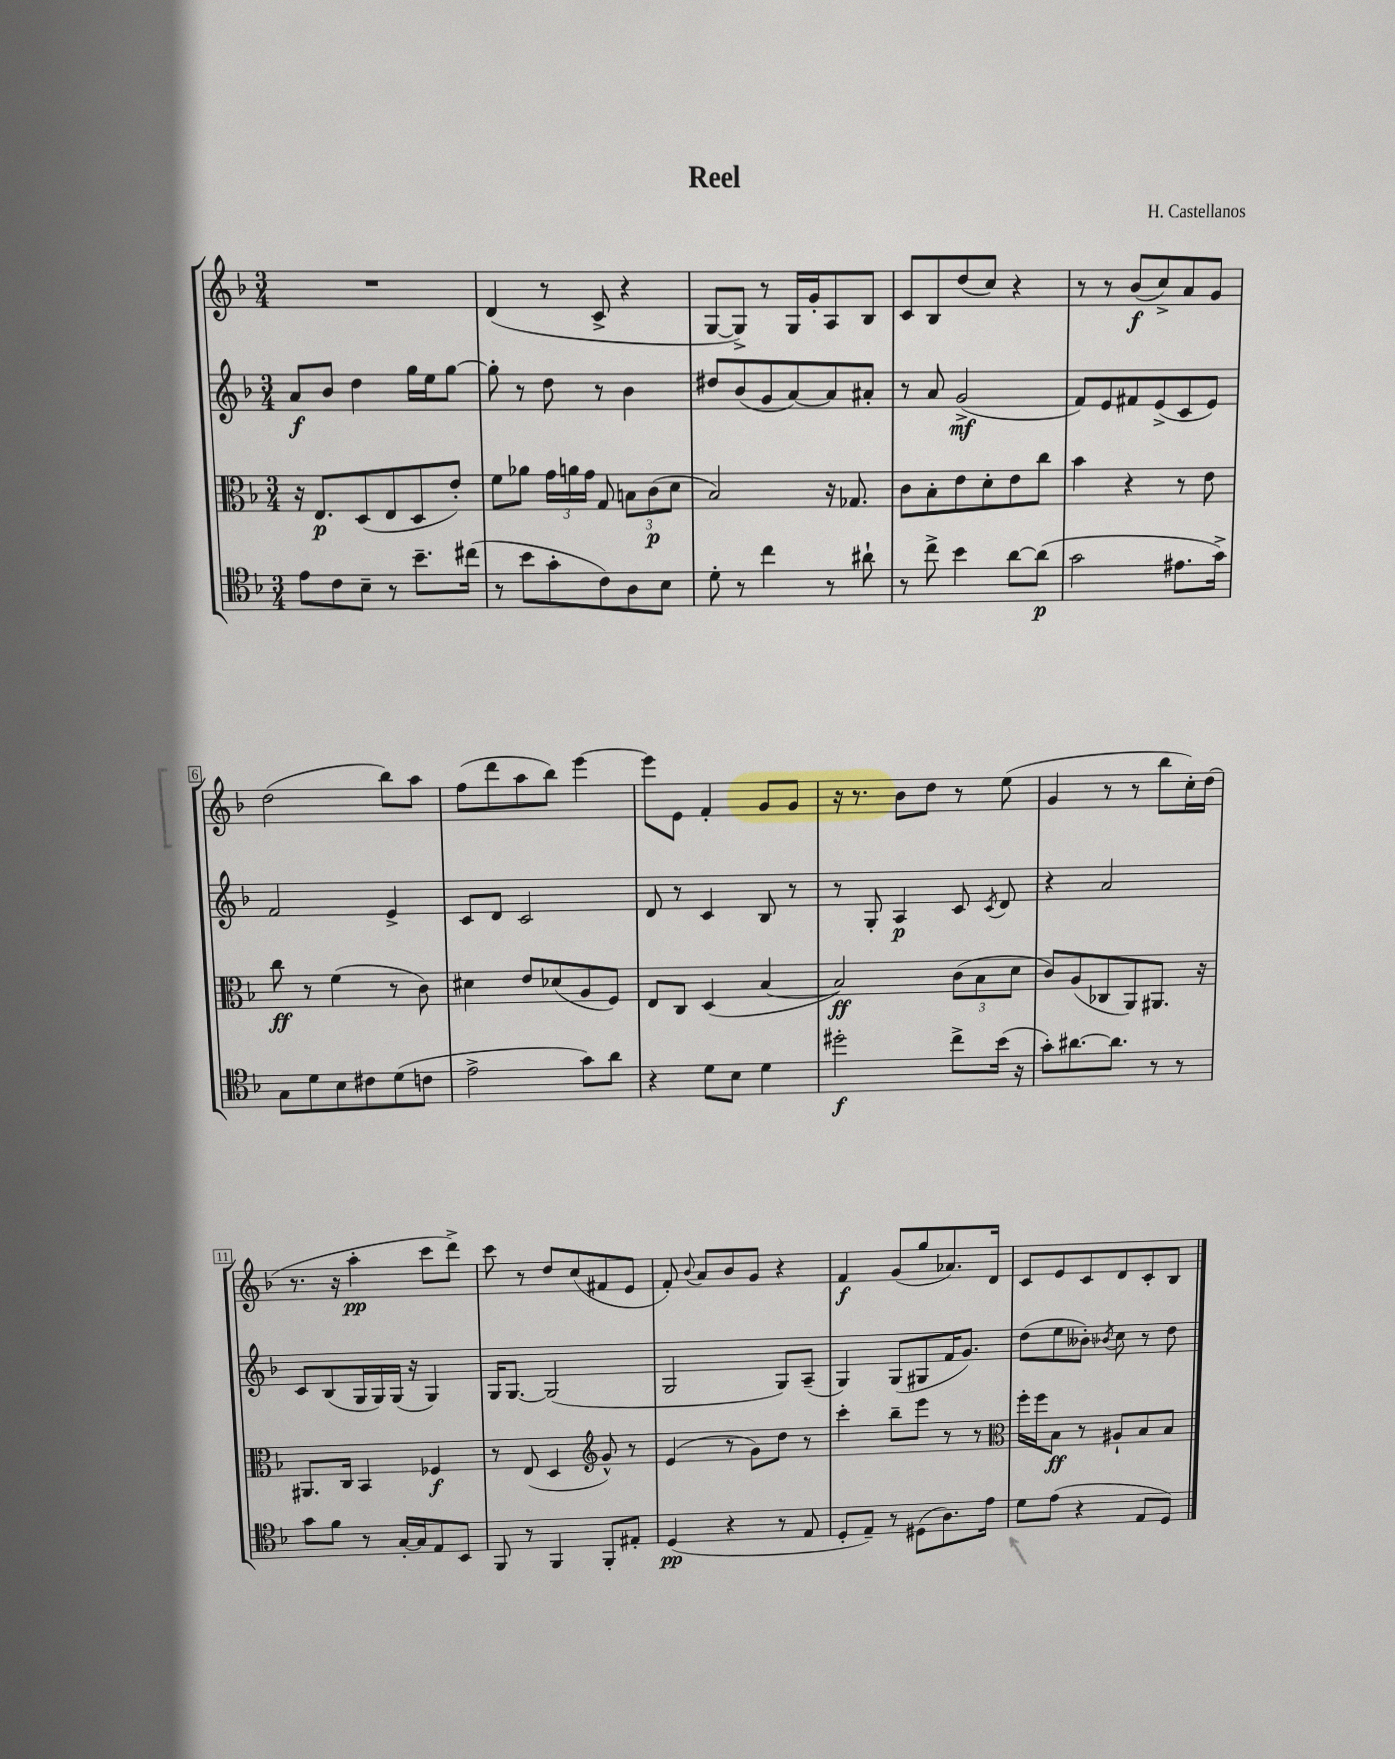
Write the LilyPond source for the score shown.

\header { title = "Reel" composer = "H. Castellanos" }
<<
\new StaffGroup <<
\new Staff = "s0" {
    \clef treble \key f \major \numericTimeSignature \time 3/4
    \autoBeamOff R2. |
    d'4( r8 c'8-> r4 |
    g8[~ g8]->) r8 g16[ g'16-. a8 bes8] |
    c'8[ bes8 d''8( c''8]) r4 |
    r8 r8 bes'8[\f( c''8->) a'8 g'8] |
    d''2( bes''8[) a''8] |
    f''8[( d'''8 a''8 bes''8]) e'''4~ |
    e'''8[ e'8] f'4-. g'8[ g'8] |
    r16 r8. bes'8[ d''8] r8 e''8( |
    g'4 r8 r8 bes''8[ c''16-.) d''16]( |
    r8. r16 a''4-.\pp c'''8[ d'''8]->) |
    c'''8 r8 d''8[ c''8( fis'8 e'8] |
    f'8-.) \appoggiatura { bes'8 } a'8[ bes'8 g'8] r4 |
    f'4\f g'8[( g''8 aes'8.) d'16] |
    c'8[ e'8 c'8 d'8 c'8-. bes8] \bar "|." |
}
\new Staff = "s1" {
    \clef treble \key f \major \numericTimeSignature \time 3/4
    \autoBeamOff a'8[\f bes'8] d''4 g''16[ e''16 g''8]~ |
    g''8-. r8 d''8 r8 bes'4 |
    dis''8[ bes'8( g'8 a'8~) a'8 ais'8]-. |
    r8 a'8 g'2->\mf( |
    f'8[) e'8 fis'8 e'8->( c'8 e'8]) |
    f'2 e'4-> |
    c'8[ d'8] c'2 |
    d'8 r8 c'4 bes8 r8 |
    r8 g8-. a4\p c'8 \acciaccatura { c'8 } d'8 |
    r4 a'2 |
    c'8[ bes8( g16 g16) g16]( r16 g4) |
    g16[ g8.]~ g2( |
    g2 g8[) a8]--( |
    g4) g8[( gis8 f'16 g'8.]) |
    d''8[( e''8 beses'8]-.) \acciaccatura { bes'8 } c''8 r8 d''8 \bar "|." |
}
\new Staff = "s2" {
    \clef alto \key f \major \numericTimeSignature \time 3/4
    \autoBeamOff r16 e8.[\p d8( e8 d8 e'8]-.) |
    f'8[ aes'8] \tuplet 3/2 { g'16[ a'16 g'16] } g8 \tuplet 3/2 { b8[ c'8\p( d'8] } |
    bes2) r16 ges8. |
    c'8[ bes8-. e'8 d'8-. e'8 c''8] |
    bes'4 r4 r8 e'8 |
    c''8\ff r8 f'4( r8 c'8) |
    dis'4 e'8[ des'8( a8 f8]) |
    e8[ c8] d4( bes4~ |
    bes2\ff) \tuplet 3/2 { c'8[( bes8 d'8] } |
    c'8[) a8( ces8 a,8) ais,8.] r16 |
    ais,8.[ c16] bes,4 fes4\f |
    r8 e8( d4 \clef treble g'8-^) r8 |
    e'4( r8 g'8[) d''8] r8 |
    c'''4-. bes''8[-- e'''8] r8 r8 |
    \clef alto f''16[-. f''16 bes8]\ff r8 ais8[-! bes8 bes8] \bar "|." |
}
\new Staff = "s3" {
    \clef tenor \key f \major \numericTimeSignature \time 3/4
    \autoBeamOff e'8[ c'8 bes8]-- r8 bes'8.[-- cis''16]( |
    r8 bes'8[ g'8-. c'8) a8 bes8] |
    d'8-. r8 c''4 r8 ais'8-! |
    r8 c''8-> bes'4 a'8[~ a'8]\p( |
    g'2 eis'8.[ g'16]->) |
    g8[ d'8 bes8 cis'8 d'8( c'8] |
    e'2-> g'8[) a'8] |
    r4 d'8[ bes8] d'4 |
    dis''2-.\f c''8[-> bes'16]( r16 |
    g'8[-.) ais'8.~ ais'8.] r8 r8 |
    g'8[ f'8] r8 g16[~-. g16 e8 bes,8] |
    f,8 r8 f,4 f,8[-. eis8]-. |
    d4\pp( r4 r8 e8 |
    d8[-. e8]--) r8 dis8[( a8.) e'16] |
    d'8[ e'8]( r4 e8[ d8]) \bar "|." |
}
>>
>>
\layout { \context { \Score \override BarNumber.stencil = #(make-stencil-boxer 0.1 0.3 ly:text-interface::print) } }
